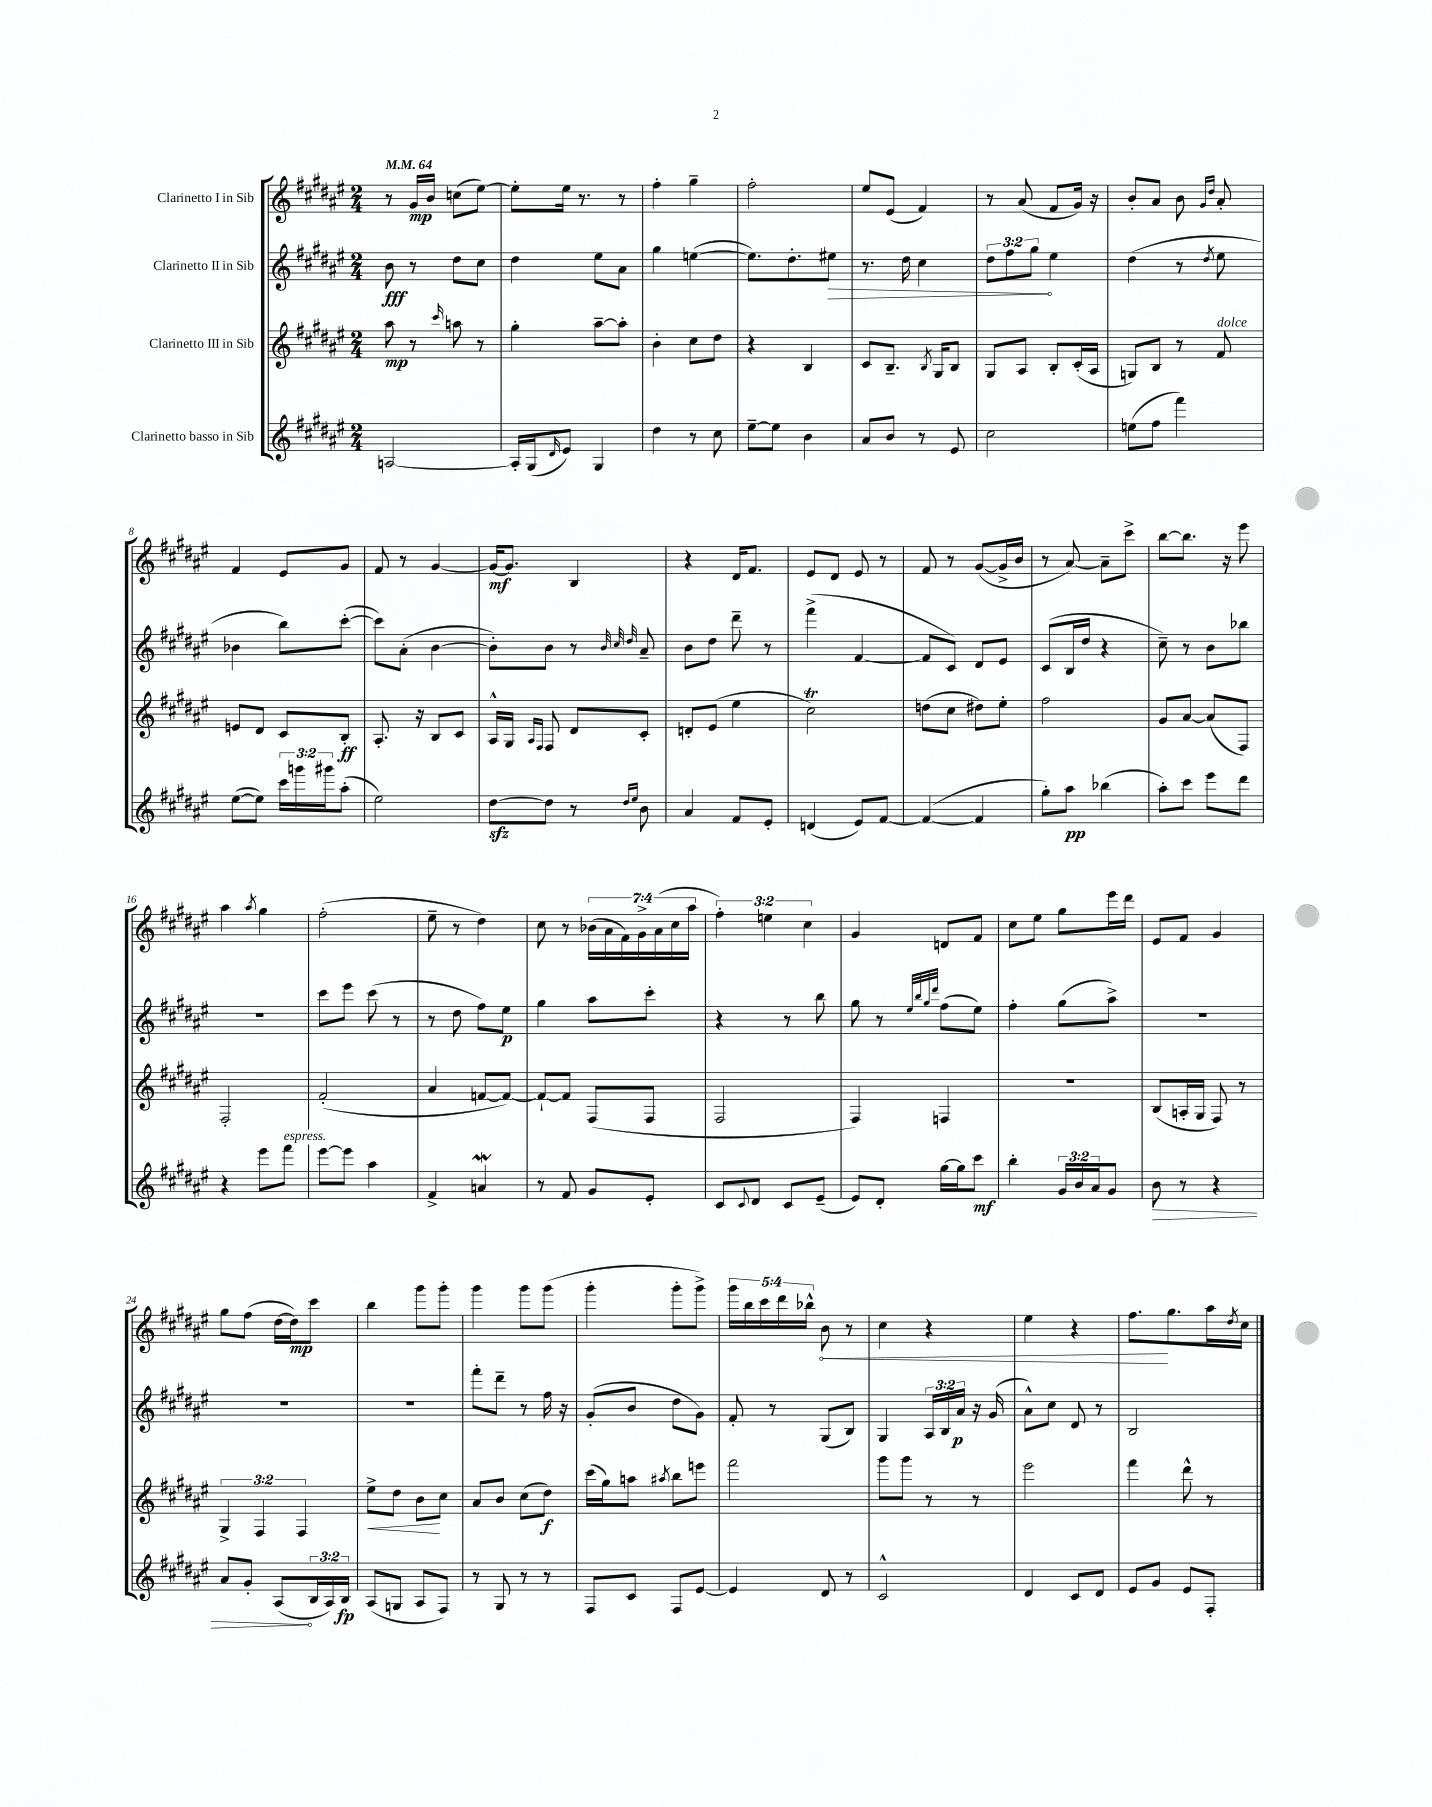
<<
\new StaffGroup <<
\new Staff = "s0" \with { instrumentName = "Clarinetto I in Sib" } {
    \clef treble \key fis \major \numericTimeSignature \time 2/4 \override Staff.TupletNumber.text = #tuplet-number::calc-fraction-text \tempo 4 = 64
    r8 gis'16\mp b'16 c''8( eis''8~) |
    eis''8-. eis''16 r8. r8 |
    fis''4-. gis''4-- |
    fis''2-. |
    eis''8 eis'8( fis'4) |
    r8 ais'8( fis'8 gis'16) r16 |
    b'8-. ais'8 b'8 \grace { gis'16 dis''16 } ais'8-. |
    fis'4 eis'8 gis'8 |
    fis'8 r8 gis'4~ |
    gis'16~\mf gis'8. b4 |
    r4 dis'16 fis'8. |
    eis'8 dis'8 eis'8 r8 |
    fis'8 r8 gis'8~( gis'16-> b'16 |
    r8 ais'8~) ais'8-- cis'''8-> |
    b''8~ b''8. r16 eis'''8 |
    ais''4 \acciaccatura { ais''8 } gis''4 |
    fis''2-.( |
    eis''8-- r8 dis''4) |
    cis''8 r8 \tuplet 7/4 { bes'16( ais'16 fis'16) gis'16-> ais'16( cis''16 ais''16 } |
    \tuplet 3/2 { fis''4-.) e''4 cis''4 } |
    gis'4 d'8 fis'8 |
    cis''8 eis''8 gis''8 eis'''16 dis'''16 |
    eis'8 fis'8 gis'4 |
    gis''8 fis''8( dis''16~ dis''16\mp) cis'''8 |
    b''4 gis'''8 gis'''8-. |
    gis'''4 gis'''8 gis'''8( |
    gis'''4-. gis'''8-. gis'''8->) |
    \tuplet 5/4 { gis'''16 b''16 cis'''16 dis'''16 bes''16-^ } \once \override Hairpin.circled-tip = ##t b'8\< r8 |
    cis''4 r4 |
    eis''4 r4 |
    fis''8.\! gis''8. ais''16 \acciaccatura { dis''8 } cis''16 \bar "|." |
}
\new Staff = "s1" \with { instrumentName = "Clarinetto II in Sib" } {
    \clef treble \key fis \major \numericTimeSignature \time 2/4 \override Staff.TupletNumber.text = #tuplet-number::calc-fraction-text
    b'8\fff r8 dis''8 cis''8 |
    dis''4 eis''8 ais'8 |
    gis''4 e''4~( |
    e''8.) dis''8.-. \once \override Hairpin.circled-tip = ##t eis''8\> |
    r8. dis''16 cis''4 |
    \tuplet 3/2 { dis''8 fis''8 gis''8\! } eis''4 |
    dis''4( r8 \acciaccatura { dis''8 } eis''8 |
    bes'4 b''8) cis'''8~-.( |
    cis'''8) ais'8-.( b'4~ |
    b'8-.) b'8 r8 \grace { b'32 cis''32 dis''32 } ais'8-- |
    b'8 dis''8 dis'''8-- r8 |
    fis'''4->( fis'4~ |
    fis'8 cis'8) dis'8 eis'8 |
    cis'8( b16 dis''16 r4 |
    cis''8--) r8 b'8 bes''8 |
    R2 |
    cis'''8 eis'''8 cis'''8( r8 |
    r8 dis''8 fis''8) eis''8\p |
    gis''4 ais''8 cis'''8-. |
    r4 r8 b''8 |
    gis''8 r8 \grace { eis''32 b''32 gis''32 dis'''32 } fis''8( eis''8) |
    fis''4-. gis''8( ais''8->) |
    R2 |
    R2 |
    R2 |
    fis'''8-. dis'''8-- r8 fis''16 r16 |
    gis'8-.( b'8 dis''8 gis'8) |
    fis'8-. r8 gis8( b8) |
    gis4 \tuplet 3/2 { ais16 b16 ais'16\p } r16 gis'16( |
    ais'8-^) cis''8 dis'8 r8 |
    b2 \bar "|." |
}
\new Staff = "s2" \with { instrumentName = "Clarinetto III in Sib" } {
    \clef treble \key fis \major \numericTimeSignature \time 2/4 \override Staff.TupletNumber.text = #tuplet-number::calc-fraction-text
    ais''8\mp r8 \grace { cis'''16 } a''8 r8 |
    gis''4-. ais''8~-- ais''8-. |
    b'4-. cis''8 dis''8 |
    r4 b4 |
    cis'8 b8.-- \acciaccatura { b8 } gis16 b8 |
    gis8 ais8 b8-. cis'16-.( ais16 |
    g8) b8 r8 fis'8^\markup { \italic "dolce" } |
    e'8 dis'8 cis'8 b8-.\ff |
    ais8.-. r16 b8 cis'8 |
    ais16-^ gis16 \grace { ais16 fis16 } fis8 dis'8 cis'8-. |
    d'8-. eis'8( eis''4 |
    cis''2\trill) |
    d''8( cis''8 dis''8) eis''8-. |
    fis''2 |
    gis'8 ais'8~ ais'8( fis8) |
    fis2-. |
    fis'2-.( |
    ais'4 f'8~ f'8~) |
    f'8~-! f'8 fis8( fis8 |
    fis2 |
    fis4) f4 |
    R2 |
    b8( a16-. gis16 fis8) r8 |
    \tuplet 3/2 { gis4-> fis4 fis4 } |
    eis''8->\< dis''8 b'8\! cis''8 |
    ais'8 b'8 cis''8( dis''8\f) |
    cis'''16( gis''16) a''8 \acciaccatura { ais''8 } b''8 e'''8 |
    fis'''2 |
    gis'''8 gis'''8 r8 r8 |
    eis'''2 |
    fis'''4 dis'''8-^ r8 \bar "|." |
}
\new Staff = "s3" \with { instrumentName = "Clarinetto basso in Sib" } {
    \clef treble \key fis \major \numericTimeSignature \time 2/4 \override Staff.TupletNumber.text = #tuplet-number::calc-fraction-text
    a2~ |
    a16-. gis16( \grace { dis'16 } eis'8) gis4 |
    dis''4 r8 cis''8 |
    eis''8~-- eis''8 b'4 |
    ais'8 b'8 r8 eis'8 |
    cis''2 |
    e''8( fis''8 fis'''4) |
    eis''8~( eis''8) \tuplet 3/2 { cis'''16 g'''16 gis'''16 } ais''8-.( |
    eis''2) |
    dis''8~\sfz dis''8 r8 \grace { dis''16 eis''16 } b'8 |
    ais'4 fis'8 eis'8-. |
    d'4( eis'8) fis'8~ |
    fis'4~( fis'4 |
    gis''8-.) ais''8\pp bes''4( |
    ais''8-.) cis'''8 eis'''8 dis'''8 |
    r4 eis'''8 fis'''8^\markup { \italic "espress." } |
    eis'''8~ eis'''8 ais''4 |
    fis'4-> a'4\mordent |
    r8 fis'8 gis'8 eis'8-. |
    cis'8 \appoggiatura { cis'8 } dis'8 cis'8 eis'8--( |
    eis'8) dis'8-. gis''16~ gis''16 cis'''8\mf |
    b''4-. \tuplet 3/2 { gis'16 b'16 ais'16 } gis'8 |
    \once \override Hairpin.circled-tip = ##t b'8\> r8 r4 |
    ais'8 gis'8-. ais8\!( \tuplet 3/2 { b16 ais16) b16\fp } |
    ais8( g8 ais8 fis8) |
    r8 gis8 r8 r8 |
    fis8 cis'8 fis8 eis'8~ |
    eis'4 dis'8 r8 |
    cis'2-^ |
    dis'4 cis'8 dis'8 |
    eis'8 gis'8 eis'8 fis8-. \bar "|." |
}
>>
>>
